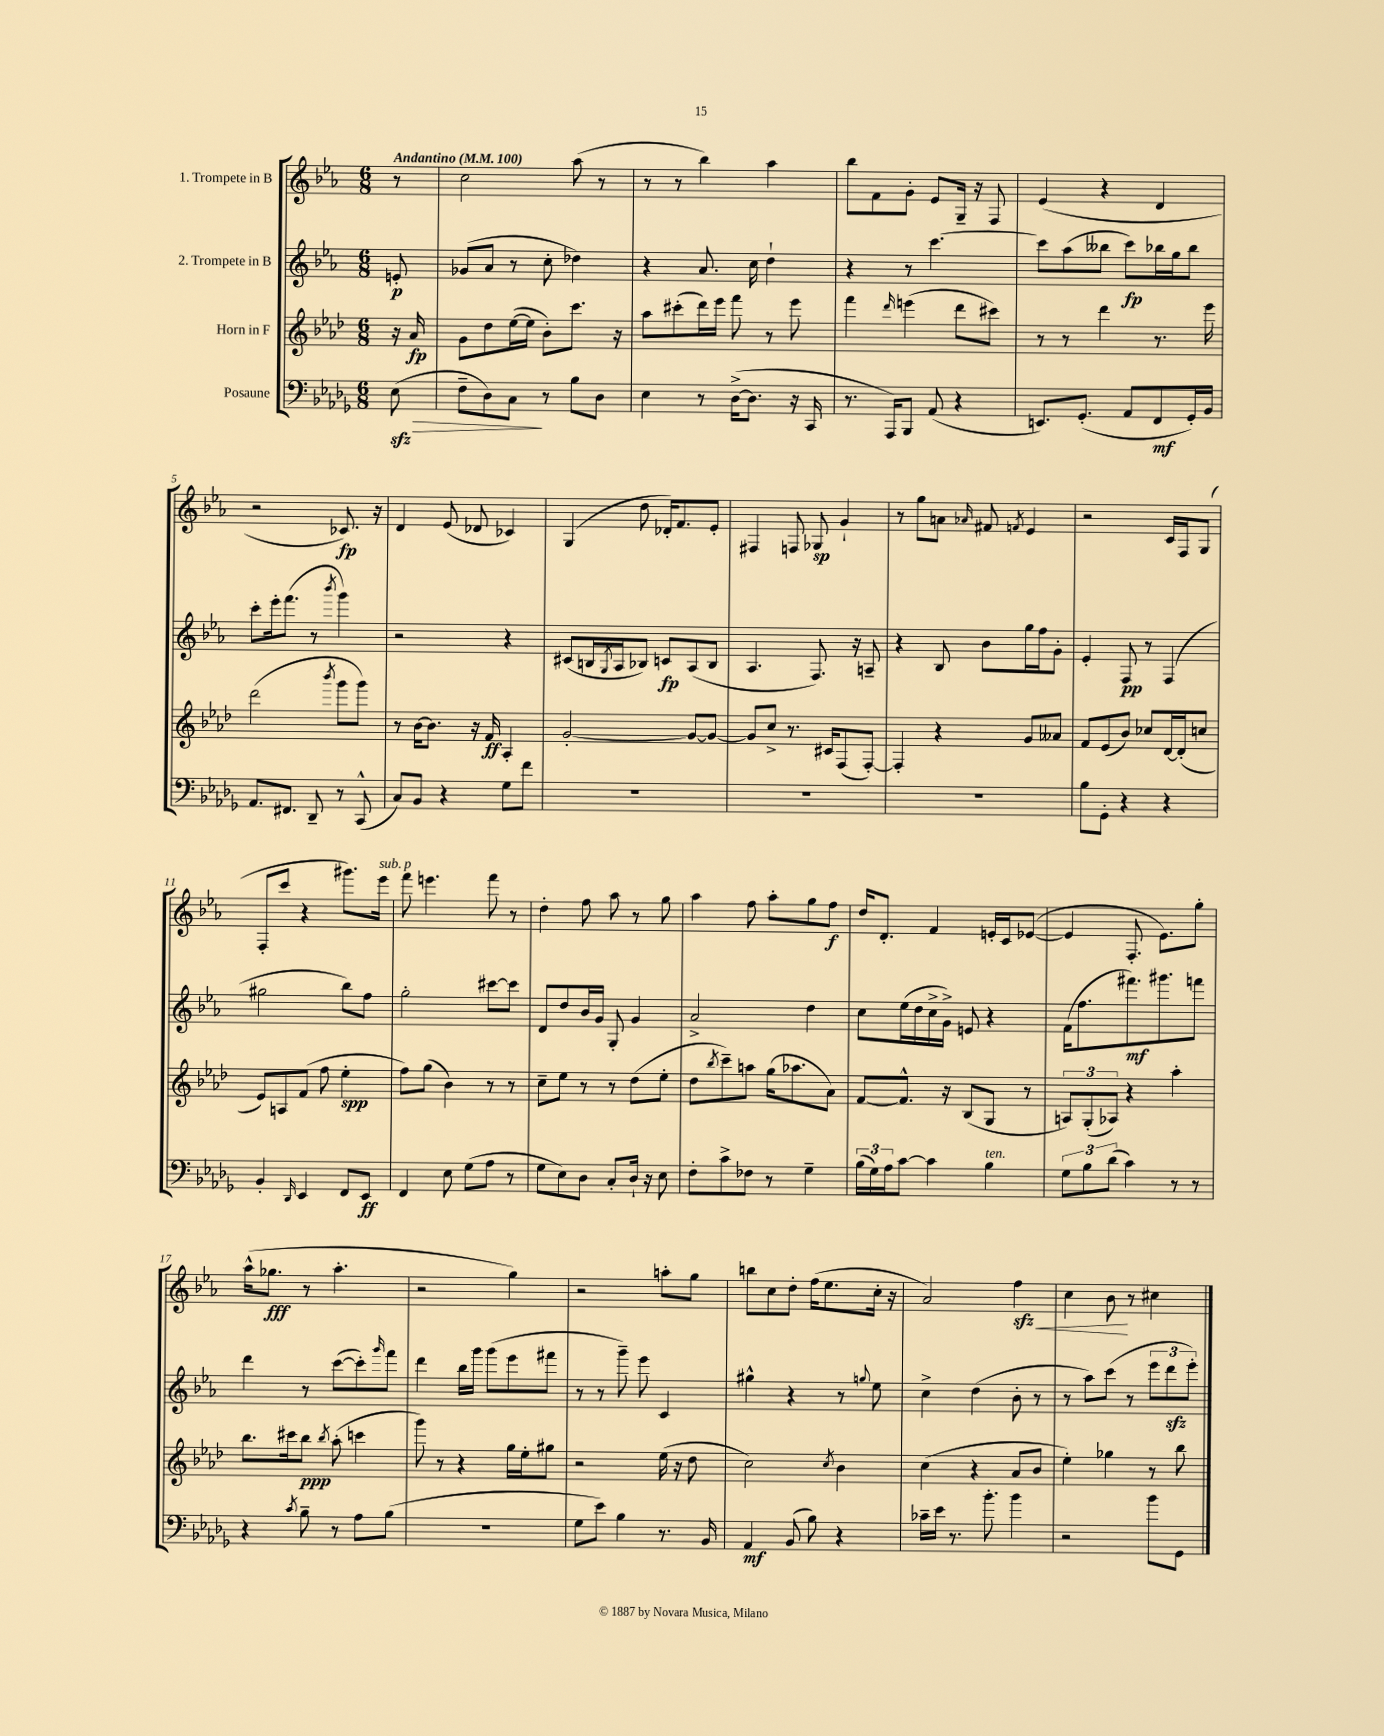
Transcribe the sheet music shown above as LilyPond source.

<<
\new StaffGroup <<
\new Staff = "s0" \with { instrumentName = "1. Trompete in B" } {
    \clef treble \key ees \major \numericTimeSignature \time 6/8 \partial 8 \tempo "Andantino" 4 = 100
    r8 |
    c''2 aes''8( r8 |
    r8 r8 bes''4) aes''4 |
    bes''8 f'8 g'8-. ees'8 g16-- r16 f8 |
    ees'4( r4 d'4 |
    r2 ces'8.\fp) r16 |
    d'4 ees'8( des'8 ces'4) |
    g4( d''8 des'16-.) f'8. ees'8-. |
    fis4 f8 ges8\sp g'4-! |
    r8 g''8 a'8 \grace { aes'16 } fis'8 \acciaccatura { f'8 } ees'4 |
    r2 c'16 f16 g8( |
    f8-. c'''8 r4 gis'''8.) ees'''16^\markup { \italic "sub. p" } |
    f'''8 e'''4. f'''8 r8 |
    d''4-. f''8 aes''8 r8 g''8 |
    aes''4 f''8 aes''8-. g''8 f''8\f |
    d''16 d'8.-. f'4 e'16-. c'16 ees'8~( |
    ees'4 f8.-. ees'8.) g''8-. |
    aes''16-^( ges''8.\fff r8 aes''4.-. |
    r2 g''4) |
    r2 a''8-. g''8 |
    b''8 c''8 d''8-. f''16( ees''8. c''16-. r16 |
    aes'2) f''4\sfz\< |
    c''4 bes'8\! r8 cis''4 \bar "|." |
}
\new Staff = "s1" \with { instrumentName = "2. Trompete in B" } {
    \clef treble \key ees \major \numericTimeSignature \time 6/8 \partial 8
    e'8-.\p |
    ges'8( aes'8 r8 c''8-. des''4) |
    r4 aes'8. c''16 d''4-! |
    r4 r8 c'''4.~ |
    c'''8 aes''8( beses''8 c'''8\fp) bes''16 g''16 bes''8 |
    c'''8-. ees'''16-. f'''8.( r8 \acciaccatura { bes'''8 } g'''4) |
    r2 r4 |
    cis'8( b16 \acciaccatura { g8 } aes16 bes8) c'8\fp aes8( bes8 |
    aes4. f8.) r16 a8-- |
    r4 bes8 bes'8 g''16 f''16 g'8-. |
    ees'4-. f8\pp r8 f4( |
    gis''2 bes''8) f''8 |
    g''2-. cis'''8~ cis'''8 |
    d'8 d''8 bes'16 g'16 g8-. g'4 |
    aes'2-> d''4 |
    c''8 ees''16( d''16 c''16-> g'16->) e'8 r4 |
    f'16( f''8. fis'''8.\mf) gis'''8. f'''8 |
    d'''4 r8 c'''8~( c'''8-.) \grace { g'''16 } f'''8 |
    d'''4 bes''16 g'''16 g'''8( ees'''8 fis'''8 |
    r8 r8 g'''8--) ees'''8 c'4 |
    gis''4-^ r4 r8 \appoggiatura { g''8 } ees''8 |
    c''4-> d''4( bes'8-. r8 |
    r8 aes''8) c'''8( r8 \tuplet 3/2 { ees'''8 d'''8\sfz ees'''8-.) } \bar "|." |
}
\new Staff = "s2" \with { instrumentName = "Horn in F" } {
    \clef treble \key aes \major \numericTimeSignature \time 6/8 \partial 8
    r16 aes'16\fp |
    g'8 des''8 ees''16~( ees''16 bes'8-.) c'''8. r16 |
    aes''8 cis'''8-.( des'''16) ees'''16 f'''8 r8 ees'''8 |
    f'''4 \grace { des'''16 } e'''4( des'''8 cis'''8) |
    r8 r8 des'''4 r8. ees'''16 |
    des'''2( \acciaccatura { bes'''8 } g'''8 g'''8) |
    r8 bes'16~ bes'8. r16 f'16\ff aes4-. |
    g'2~-. g'8~ g'8~ |
    g'8 c''8-> r8. cis'16 f8( f8~-.) |
    f4-. r4 g'8 aeses'8 |
    f'8 ees'8( bes'8) ces''8 des'16~ des'16-.( c''8 |
    ees'8) a8 f'8( f''8 ees''4-.\spp |
    f''8) g''8( bes'4) r8 r8 |
    c''8-- ees''8 r8 r8 des''8( ees''8-. |
    des''8 \acciaccatura { bes''8 } c'''8--) a''8 g''16( aes''8. aes'8) |
    f'8~ f'8.-^ r16 bes8( g8 r8 |
    \tuplet 3/2 { a8) g8-.( aes8) } r4 aes''4-. |
    bes''8. cis'''16 bes''8\ppp \acciaccatura { bes''8 } aes''8-.( c'''4 |
    g'''8) r8 r4 g''16 ees''16-. gis''8 |
    r2 ees''16( r16 des''8 |
    c''2) \acciaccatura { c''8 } bes'4 |
    c''4( r4 aes'8 bes'8 |
    ees''4-.) ges''4 r8 bes''8 \bar "|." |
}
\new Staff = "s3" \with { instrumentName = "Posaune" } {
    \clef bass \key des \major \numericTimeSignature \time 6/8 \partial 8
    ees8\sfz\>( |
    f8-- des8) c8\! r8 bes8 des8 |
    ees4 r8 des16~->( des8. r16 c,16 |
    r8. aes,,16) bes,,8 aes,8( r4 |
    e,8.) ges,8.-.( aes,8 f,8\mf ges,16-.) bes,16 |
    aes,8. fis,8. des,8-- r8 c,8-^( |
    c8) bes,8 r4 ges8 f'8 |
    R2. |
    R2. |
    R2. |
    bes8 ges,8-. r4 r4 |
    bes,4-. \grace { des,16 } ees,4 f,8 ees,8\ff |
    f,4 ees8 ges8( aes8 r8 |
    ges8 ees8) des8 c8-. des16-! r16 ees8 |
    f8-. c'8-> fes8 r8 ges4-- |
    \tuplet 3/2 { bes16( ges16) aes16 } c'8~ c'4 bes4^\markup { \italic "ten." } |
    \tuplet 3/2 { ges8 bes8 des'8( } c'4) r8 r8 |
    r4 \acciaccatura { c'8 } bes8-- r8 aes8 bes8( |
    R2. |
    ges8 ees'8) bes4 r8. bes,16 |
    aes,4\mf bes,8( bes8) r4 |
    ces'16-- ees'16 r8. bes'8.-. bes'4 |
    r2 bes'8 ges,8 \bar "|." |
}
>>
>>
